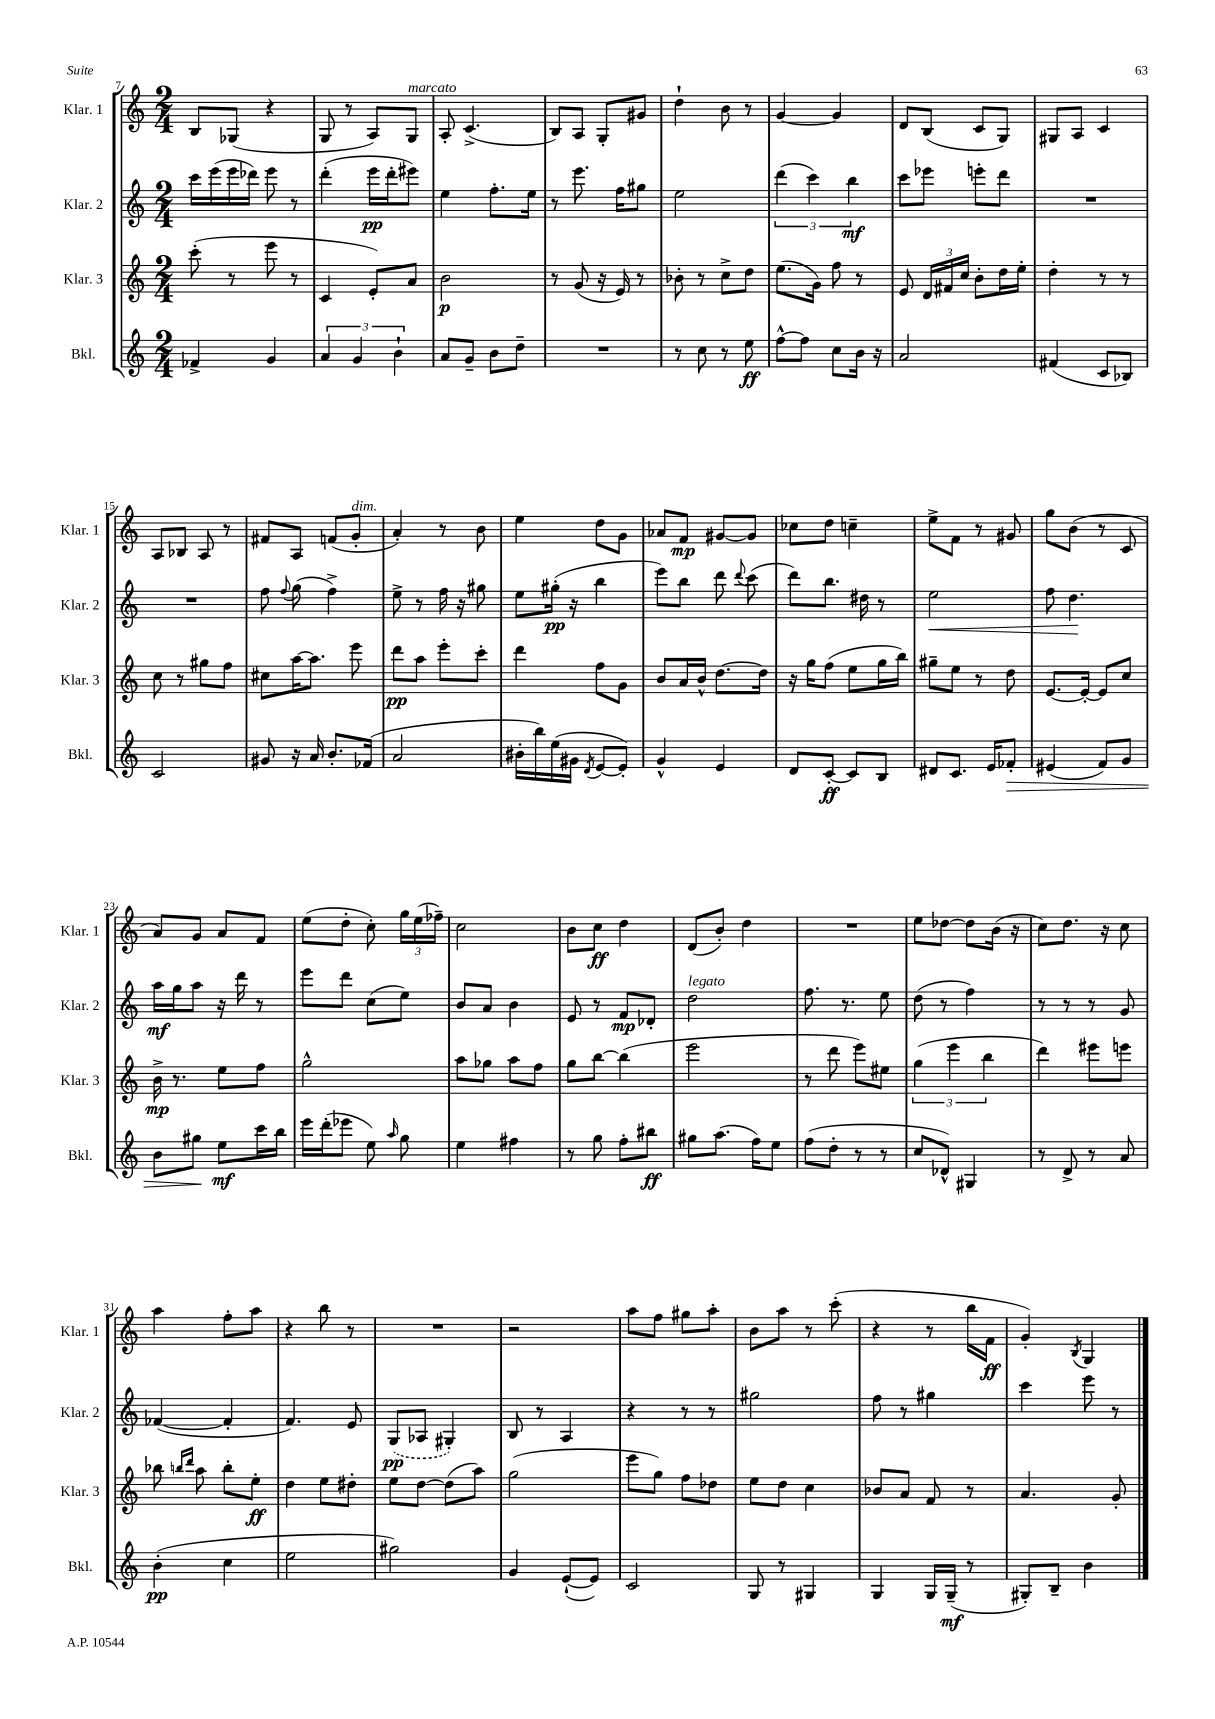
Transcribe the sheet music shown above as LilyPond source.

<<
\new StaffGroup <<
\new Staff = "s0" \with { instrumentName = "Klar. 1" shortInstrumentName = "Klar. 1" } {
    \clef treble \key c \major \numericTimeSignature \time 2/4
    \autoBeamOff b8[ ges8]( r4 |
    g8 r8 a8[) g8]^\markup { \italic "marcato" } |
    a8-. c'4.->( |
    b8[) a8] g8[-. gis'8] |
    d''4-! b'8 r8 |
    g'4~ g'4 |
    d'8[ b8]( c'8[ g8]) |
    gis8[ a8] c'4 |
    a8[ bes8] a8 r8 |
    fis'8[ a8] f'8[( g'8]-.^\markup { \italic "dim." } |
    a'4-.) r8 b'8 |
    e''4 d''8[ g'8] |
    aes'8[ f'8]\mp gis'8[~ gis'8] |
    ces''8[ d''8] c''4-- |
    e''8[-> f'8] r8 gis'8 |
    g''8[ b'8]( r8 c'8 |
    a'8[) g'8] a'8[ f'8] |
    e''8[( d''8]-. c''8-.) \tuplet 3/2 { g''16[ e''16( fes''16]--) } |
    c''2 |
    b'8[ c''8]\ff d''4 |
    d'8[( b'8]-.) d''4 |
    R2 |
    e''8[ des''8]~ des''8[ b'16]( r16 |
    c''8[) d''8.] r16 c''8 |
    a''4 f''8[-. a''8] |
    r4 b''8 r8 |
    R2 |
    r2 |
    a''8[ f''8] gis''8[ a''8]-. |
    b'8[ a''8] r8 c'''8-.( |
    r4 r8 b''16[ f'16]\ff |
    g'4-.) \acciaccatura { b8 } g4 \bar "|." |
}
\new Staff = "s1" \with { instrumentName = "Klar. 2" shortInstrumentName = "Klar. 2" } {
    \clef treble \key c \major \numericTimeSignature \time 2/4
    \autoBeamOff c'''16[ e'''16( e'''16 des'''16]) e'''8 r8 |
    d'''4-.( e'''16[\pp d'''16-. eis'''8]) |
    e''4 f''8.[-. e''16] |
    r8 e'''8. f''16[ gis''8] |
    e''2 |
    \tuplet 3/2 { d'''4( c'''4) b''4\mf } |
    c'''8[ ees'''8] e'''8[-. d'''8] |
    R2 |
    R2 |
    f''8 \appoggiatura { f''8 } g''8( f''4->) |
    e''8-> r8 f''16 r16 gis''8 |
    e''8[ gis''16]-.\pp( r16 b''4 |
    e'''8[) b''8] d'''8 \appoggiatura { d'''8 } c'''8( |
    d'''8[) b''8.] dis''16 r8 |
    e''2\< |
    f''8 d''4.\! |
    a''16[\mf g''16 a''8] r16 d'''16 r8 |
    e'''8[ d'''8] c''8[( e''8]) |
    b'8[ a'8] b'4 |
    e'8 r8 f'8[\mp des'8]-. |
    d''2^\markup { \italic "legato" } |
    f''8. r8. e''8 |
    d''8( r8 f''4) |
    r8 r8 r8 g'8 |
    fes'4~( fes'4-. |
    f'4.) e'8 |
    \once \slurDashed g8[\pp( aes8] gis4-.) |
    b8 r8 a4 |
    r4 r8 r8 |
    gis''2 |
    f''8 r8 gis''4 |
    c'''4 e'''8 r8 \bar "|." |
}
\new Staff = "s2" \with { instrumentName = "Klar. 3" shortInstrumentName = "Klar. 3" } {
    \clef treble \key c \major \numericTimeSignature \time 2/4
    \autoBeamOff c'''8-.( r8 e'''8 r8 |
    c'4 e'8[-.) a'8] |
    b'2\p |
    r8 g'8( r16 e'16) r8 |
    bes'8-. r8 c''8[-> d''8] |
    e''8.[( g'16]) f''8 r8 |
    e'8 \tuplet 3/2 { d'16[ fis'16 c''16] } b'8[-. d''16 e''16]-. |
    d''4-. r8 r8 |
    c''8 r8 gis''8[ f''8] |
    cis''8[ a''16~ a''8.] e'''8 |
    d'''8[\pp a''8] e'''8[-. c'''8]-. |
    d'''4 f''8[ g'8] |
    b'8[ a'16 b'16]-^ d''8.[~ d''16] |
    r16 g''16[ f''8]( e''8[ g''16 b''16]) |
    gis''8[-- e''8] r8 d''8 |
    e'8.[~ e'16]~-. e'8[ c''8] |
    b'16->\mp r8. e''8[ f''8] |
    g''2-^ |
    a''8[ ges''8] a''8[ f''8] |
    g''8[ b''8]~ b''4( |
    e'''2 |
    r8 d'''8 e'''8[) eis''8] |
    \tuplet 3/2 { g''4( e'''4 b''4 } |
    d'''4) eis'''8[ e'''8] |
    bes''8 \grace { b''16[ d'''16] } a''8 b''8[-. e''8]-.\ff |
    d''4 e''8[ dis''8]-. |
    e''8[ d''8]~ d''8[( a''8]) |
    g''2( |
    e'''8[ g''8]) f''8[ des''8] |
    e''8[ d''8] c''4 |
    bes'8[ a'8] f'8 r8 |
    a'4. g'8-. \bar "|." |
}
\new Staff = "s3" \with { instrumentName = "Bkl." shortInstrumentName = "Bkl." } {
    \clef treble \key c \major \numericTimeSignature \time 2/4
    \autoBeamOff fes'4-> g'4 |
    \tuplet 3/2 { a'4 g'4 b'4-! } |
    a'8[ g'8]-- b'8[ d''8]-- |
    R2 |
    r8 c''8 r8 e''8\ff |
    f''8[~-^ f''8] c''8[ b'16] r16 |
    a'2 |
    fis'4( c'8[ bes8]) |
    c'2 |
    gis'8 r16 a'16 b'8.[-. fes'16]( |
    a'2 |
    bis'16[-. b''16) e''16( gis'16] \acciaccatura { d'8 } e'8[~ e'8]-.) |
    g'4-^ e'4 |
    d'8[ c'8]~-.\ff c'8[ b8] |
    dis'8[ c'8.] e'16[ fes'8]-.\> |
    eis'4( f'8[) g'8] |
    b'8[ gis''8]\! e''8[\mf c'''16 b''16] |
    e'''16[ d'''16-.( ees'''8] e''8) \grace { a''16 } g''8 |
    e''4 fis''4 |
    r8 g''8 f''8[-. bis''8]\ff |
    gis''8[ a''8.]( f''16[) e''8] |
    f''8[( d''8]-. r8 r8 |
    c''8[ des'8]-^) gis4 |
    r8 d'8-> r8 a'8 |
    b'4-.\pp( c''4 |
    e''2 |
    gis''2) |
    g'4 e'8[~-!( e'8]) |
    c'2 |
    g8 r8 gis4 |
    g4 g16[ g16]--\mf( r8 |
    gis8[-.) b8]-- b'4 \bar "|." |
}
>>
>>
\layout { \context { \Score currentBarNumber = #7 } }
